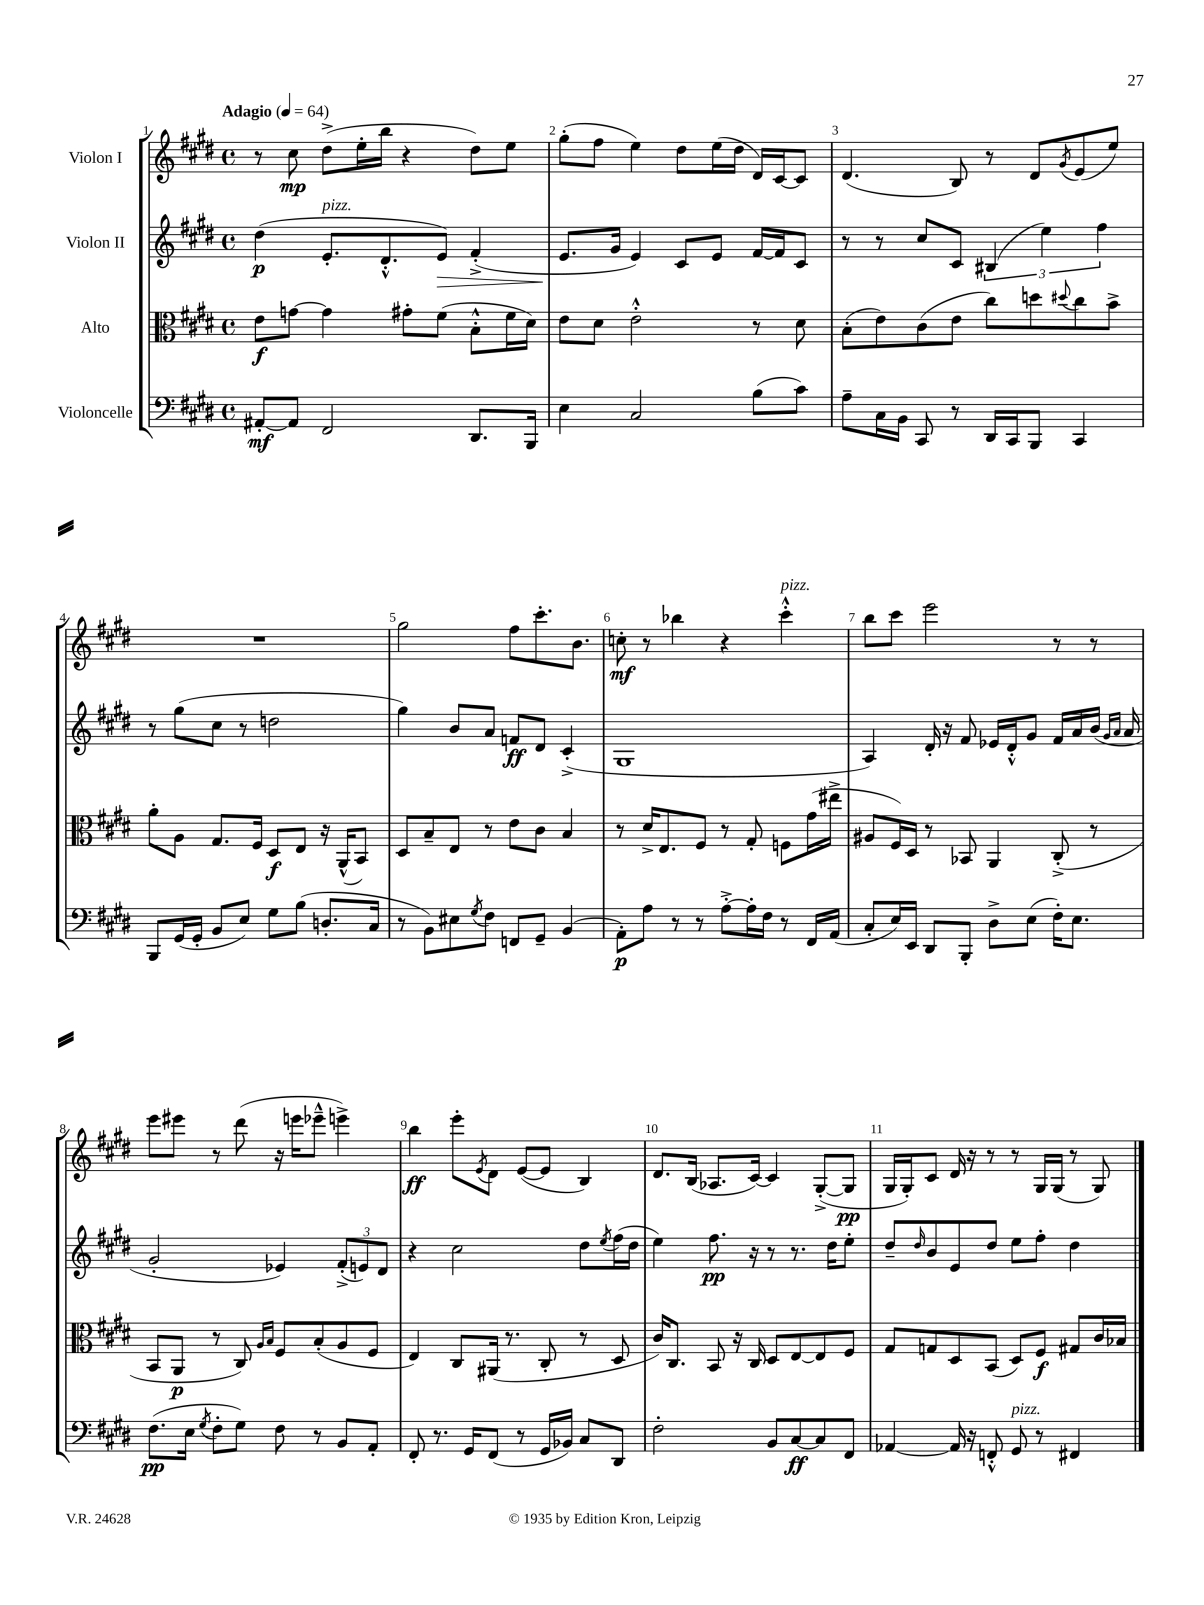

**kern	**kern	**kern	**kern
*staff4	*staff3	*staff2	*staff1
*clefF4	*clefC3	*clefG2	*clefG2
*k[f#c#g#d#]	*k[f#c#g#d#]	*k[f#c#g#d#]	*k[f#c#g#d#]
*M4/4	*M4/4	*M4/4	*M4/4
*met(c)	*met(c)	*met(c)	*met(c)
*MM64	*MM64	*MM64	*MM64
[8AA#'	8e	(4dd#	8r
8AA#]	[8g	.	8cc#
2FF#	4g]	8.e'	(8dd#^
.	.	.	16ee'
.	.	8.d#'^^	16bb
.	8g#'	.	4r
.	(8f#	8e)	.
8.DD#	8B'^^	(4f#'^	8dd#)
.	16f#	.	8ee
16BBB	16d#)	.	.
=	=	=	=
4E	8e	8.e	(8gg#'
.	8d#	.	8ff#
.	.	16g#	.
2C#	2e'^^	4e)	4ee)
.	.	8c#	8dd#
.	.	8e	(16ee
.	.	.	16dd#
(8B	8r	[16f#	16d#)
.	.	16f#]	[16c#
8c#)	8d#	8c#	8c#]
=	=	=	=
8A~	(8B'	8r	(4.d#
16C#	8e)	8r	.
16BB	.	.	.
8CC#	(8c#	8cc#	.
8r	8e	8c#	8B)
16DD#	8cc#)	(6B#	8r
16CC#	.	.	.
8BBB	8dd	.	8d#
.	.	6ee)	.
.	8qqdd#	.	8qg#
4CC#	8cc#	.	(8e
.	.	6ff#	.
.	8b^	.	8ee)
=	=	=	=
8BBB	8a'	8r	1r
(16GG#	8A	(8gg#	.
16GG#'	.	.	.
8BB	8.G#	8cc#	.
8E)	.	8r	.
.	16F#	.	.
8G#	8D#	2dd	.
(8B	8E	.	.
8.D'	16r	.	.
.	(16AA^^	.	.
.	8BB)	.	.
16C#	.	.	.
=	=	=	=
8r	8D#	4gg#)	2gg#
8BB)	8B~	.	.
8E#	8E	8b	.
8qG#	.	.	.
8F#	8r	8a	.
8FF	8e	8f	8ff#
8GG#~	8c#	8d#	8.ccc#'
(4BB	4B	(4c#'^	.
.	.	.	8.b
=	=	=	=
8AA')	8r	1G#	8cc'
8A	16d#^	.	8r
.	8.E	.	.
8r	.	.	4bb-
8r	8F#	.	.
[8A'^	8r	.	4r
16A']	8G#'	.	.
16F#	.	.	.
8r	8F	.	4ccc#'^^
16FF#	(16g#	.	.
(16AA	16ee#^	.	.
=	=	=	=
8C#'	8A#	4A)	8bb
16E)	16F#)	.	8ccc#
16EE	16D#	.	.
8DD#	8r	16d#'	2eee
.	.	16r	.
8BBB'	8BB-	8f#	.
8D#^	4AA	16e-	.
.	.	16d#'^^	.
(8E	.	8g#	.
16F#')	(8C#'^	16f#	8r
8.E	.	16a	.
.	8r	(16b	8r
.	.	16qqg#	.
.	.	16qqa	.
.	.	16a	.
=	=	=	=
(8.F#	8BB	2g#'	8eee
.	8AA	.	8eee#
16E	.	.	.
8qG#	.	.	.
8F#'	8r	.	8r
8G#)	8C#)	.	(8ddd#
.	16qqA	.	.
.	16qqB	.	.
8F#	8F#	4e-)	16r
.	.	.	16eee
8r	(8B'	.	8eee-~^^
8BB	8A	(12f#'^	4eee^)
.	.	12e)	.
8AA'	8F#	.	.
.	.	12d#	.
=	=	=	=
8FF#'	4E)	4r	4bb
8.r	.	.	.
.	8C#	2cc#	8eee'
16GG#	.	.	.
.	.	.	8qe
(8FF#	(16AA#	.	8d#
.	8.r	.	.
8r	.	.	([8e
16GG#	8C#'	.	8e]
16BB-)	.	.	.
8C#	8r	8dd#	4B)
.	.	8qee	.
8DD#	8D#	(16ff#	.
.	.	16dd#	.
=	=	=	=
2F#'	16c#)	4ee)	8.d#
.	8.C#	.	.
.	.	.	(16B
.	8BB	8.ff#	8.A-
.	16r	.	.
.	16C#	16r	[16c#)
8BB	8D#	8r	4c#]
[8C#	[8E	8.r	.
8C#]	8E]	.	([8G#'^
.	.	16dd#	.
8FF#	8F#	8ee'	8G#]
=	=	=	=
[4AA-	8G#	8dd#~	16G#
.	.	.	16G#')
.	.	16qqdd#	.
.	8G	8b	8c#
16AA-]	8D#	8e	16d#
16r	.	.	16r
8FF'^^	(8BB	8dd#	8r
8GG#	8D#)	8ee	8r
8r	8F#	8ff#'	16G#
.	.	.	(16G#
4FF#	8G#	4dd#	8r
.	16c#	.	8G#)
.	16B-	.	.
==	==	==	==
*-	*-	*-	*-
